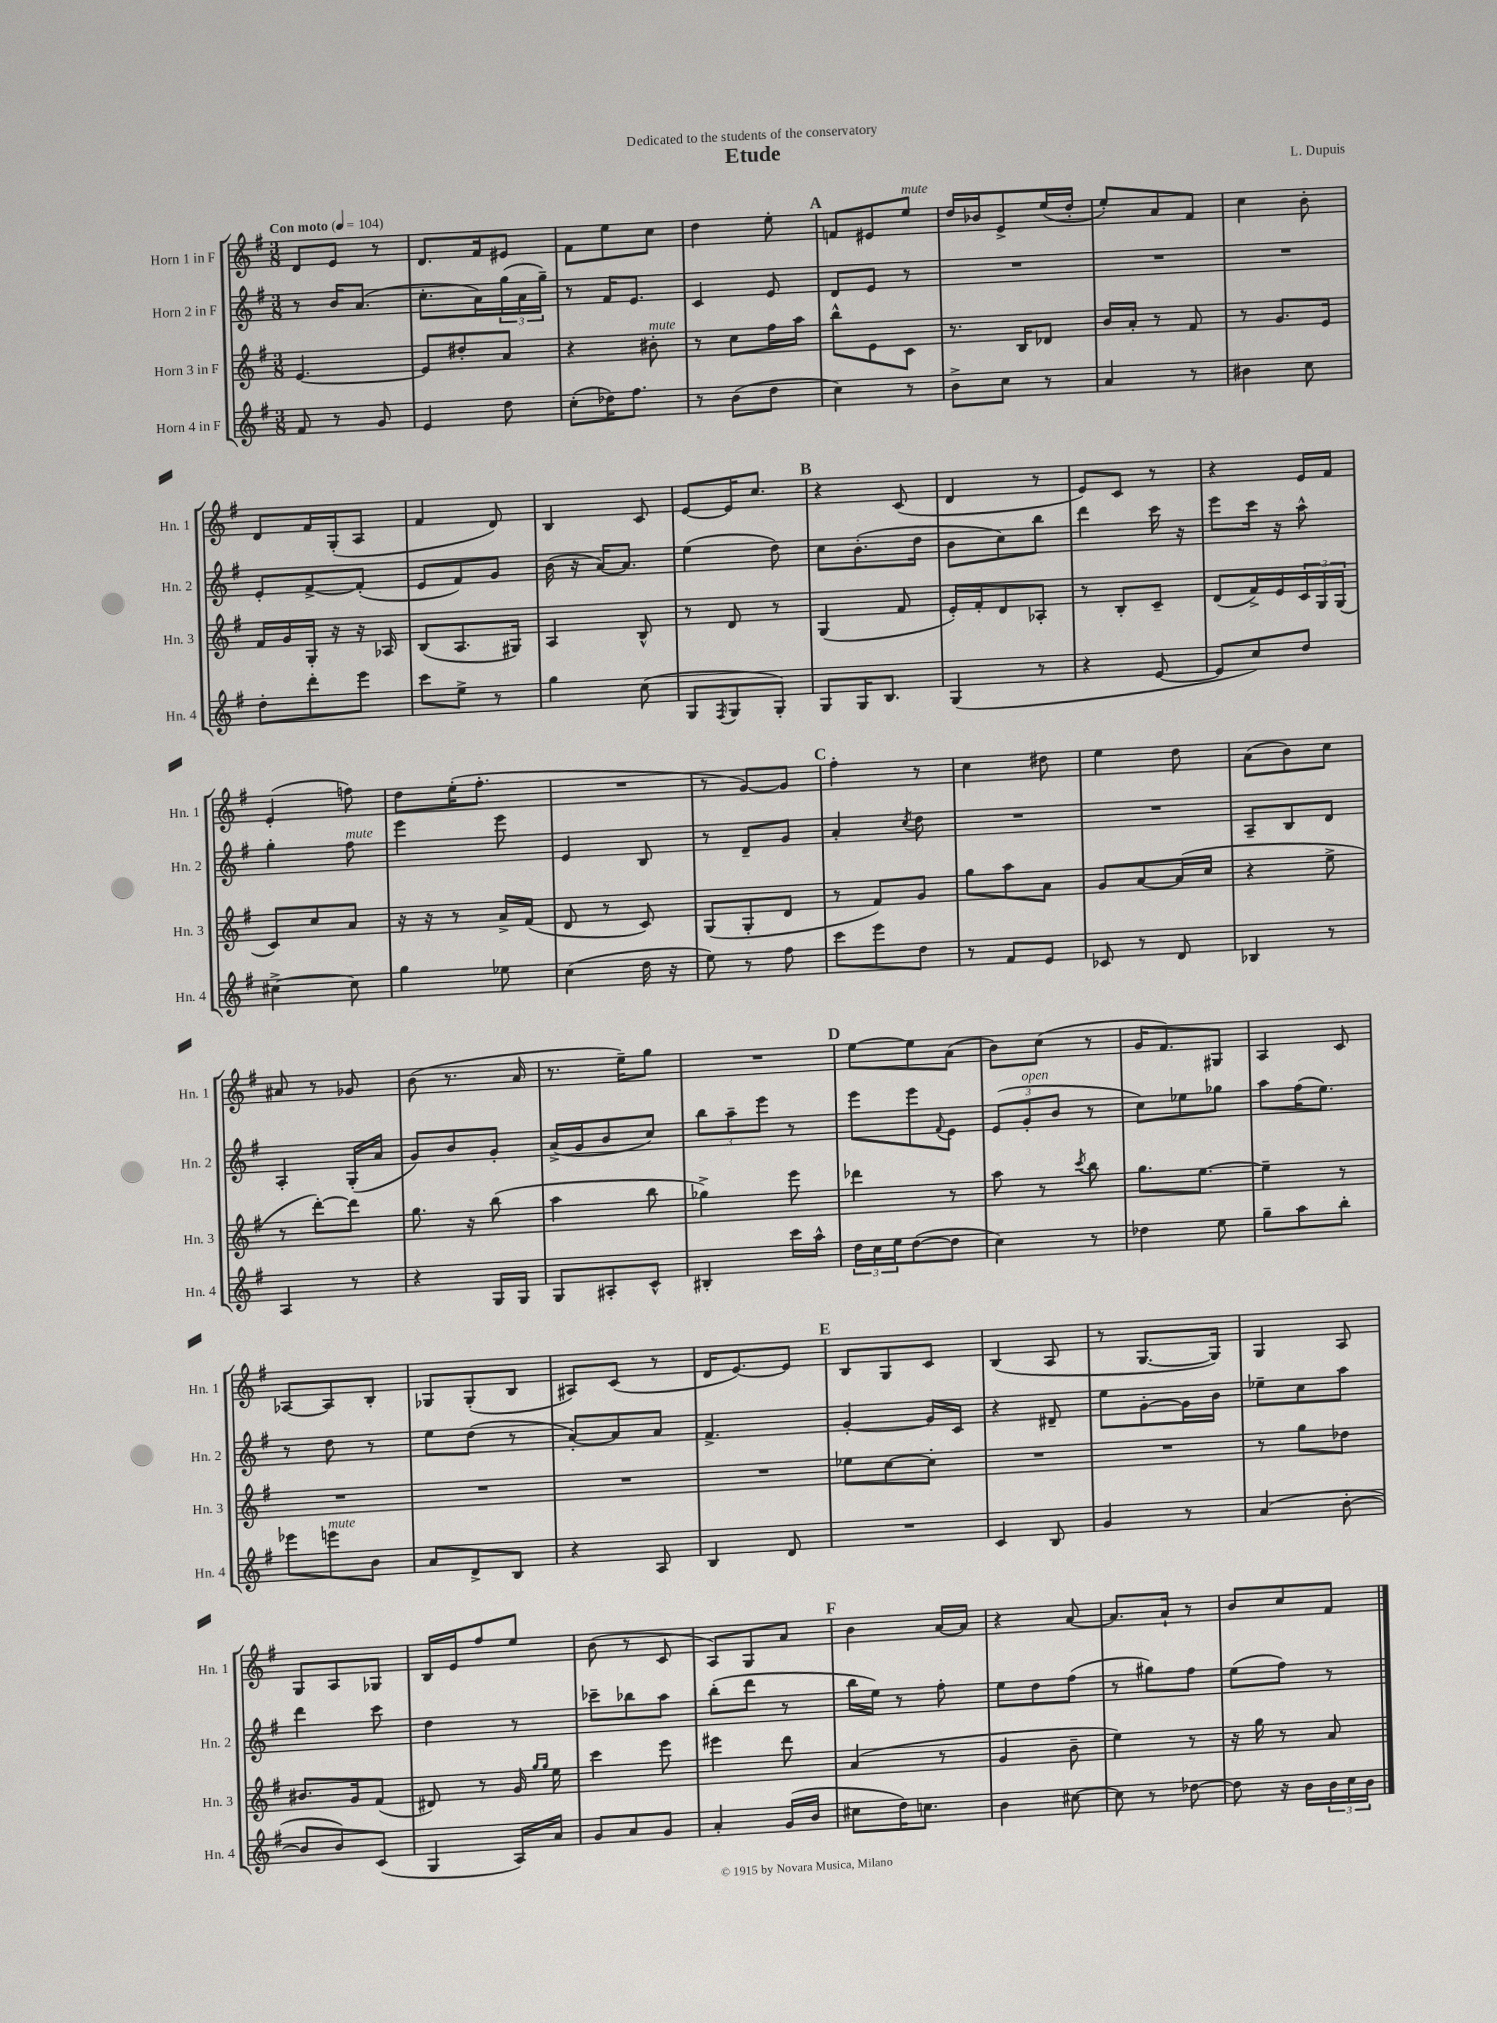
\header { title = "Etude" composer = "L. Dupuis" dedication = "Dedicated to the students of the conservatory" }
<<
\new StaffGroup <<
\new Staff = "s0" \with { instrumentName = "Horn 1 in F" shortInstrumentName = "Hn. 1" } {
    \clef treble \key g \major \numericTimeSignature \time 3/8 \tempo "Con moto" 4 = 104
    d'8 e'8 r8 |
    d'8. fis'16 eis'8 |
    fis'8 e''8 c''8 |
    d''4 e''8-. |
    \mark \markup { \bold "A" } f'8 eis'8 e''8^\markup { \italic "mute" } |
    d''16 bes'16 e'8-> e''16( d''16-. |
    e''8-.) a'8 fis'8 |
    c''4 b'8-. |
    d'8 fis'16 g16-.( a8 |
    fis'4 d'8) |
    b4 c'8 |
    e'8~ e'16 c''8. |
    \mark \markup { \bold "B" } r4 c'8( |
    d'4 r8 |
    e'8) c'8 r8 |
    r4 e'16 fis'16 |
    e'4-.( f''8) |
    d''8 e''16-.( fis''8.-. |
    R4. |
    r8 g'8~) g'8 |
    \mark \markup { \bold "C" } fis''4-. r8 |
    c''4 dis''8 |
    e''4 d''8 |
    a'8( b'8) c''8 |
    ais'8 r8 ges'8 |
    b'8( r8. a'16 |
    r8. e''16--) g''8 |
    R4. |
    \mark \markup { \bold "D" } e''8~ e''8 a'8( |
    b'8) c''8( r8 |
    g'16 fis'8.) gis8 |
    a4 c'8 |
    aes8~ aes8 b8-. |
    ges8 ges8-.( b8 |
    ais8) c'8( r8 |
    d'16 e'8.~) e'8 |
    \mark \markup { \bold "E" } b8 g8 c'8 |
    b4( a8 |
    r8 g8.~ g16) |
    g4 a8 |
    g8 a8 ges8 |
    b16 e'16 fis''8 e''8 |
    b'8( r8 c'8 |
    a8) g8 a'8 |
    \mark \markup { \bold "F" } b'4 a'16~ a'16 |
    r4 a'8~ |
    a'8. a'16-! r8 |
    b'8 c''8 fis'8 \bar "|." |
}
\new Staff = "s1" \with { instrumentName = "Horn 2 in F" shortInstrumentName = "Hn. 2" } {
    \clef treble \key g \major \numericTimeSignature \time 3/8
    r8 b'16 a'8.( |
    c''8.-. a'16) \tuplet 3/2 { g''16( a'16 g''16--) } |
    r8 fis'16 e'8. |
    c'4 e'8 |
    \mark \markup { \bold "A" } d'8 e'8 r8 |
    R4. |
    R4. |
    R4. |
    e'8-. fis'8~-> fis'8-.( |
    e'8 fis'8) g'8 |
    b'16( r16 a'16~) a'8. |
    e''4( d''8) |
    \mark \markup { \bold "B" } c''8 b'8.-.( d''16 |
    b'8 c''8) b''8 |
    d'''4 c'''16 r16 |
    e'''8 c'''16 r16 a''8-^ |
    g''4-. fis''8^\markup { \italic "mute" } |
    e'''4 e'''8 |
    e'4 b8 |
    r8 d'8-- g'8 |
    \mark \markup { \bold "C" } a'4-. \acciaccatura { c''8 } d''8 |
    R4. |
    R4. |
    a8-- b8 d'8 |
    a4-. g16-.( a'16 |
    g'8) b'8 g'8-. |
    a'16->( g'16 b'8 c''8) |
    \tuplet 3/2 { b''8 a''8-- e'''8 } r8 |
    \mark \markup { \bold "D" } e'''8 e'''8 \appoggiatura { fis'8 } e'8 |
    \tuplet 3/2 { e'8( g'8-.^\markup { \italic "open" } b'8 } r8 |
    c''8) ees''8 ges''8 |
    a''8 fis''16( e''8.) |
    r8 d''8 r8 |
    e''8 d''8( r8 |
    a'8~-.) a'8 a'8 |
    fis'4.-> |
    \mark \markup { \bold "E" } g'4~-. g'16 c'16 |
    r4 dis'8-- |
    e''8 g'8~-. g'16 b'16 |
    ees''8-- c''8 a''8 |
    d'''4 c'''8 |
    d''4 r8 |
    ces'''8-- bes''8 a''8 |
    b''8-.( d'''8 r8 |
    \mark \markup { \bold "F" } b''16 e''16) r8 fis''8-. |
    e''8 d''8 fis''8( |
    r8 gis''8) fis''8 |
    e''8( fis''8) r8 \bar "|." |
}
\new Staff = "s2" \with { instrumentName = "Horn 3 in F" shortInstrumentName = "Hn. 3" } {
    \clef treble \key g \major \numericTimeSignature \time 3/8
    e'4.~ |
    e'8 dis''8-. a'8 |
    r4 bis'8-.^\markup { \italic "mute" } |
    r8 c''8 fis''16 a''16 |
    \mark \markup { \bold "A" } b''8-^ e'8 c'8 |
    r8. b16 des'8 |
    b'16 a'16-. r8 fis'8 |
    r8 g'8. e'16 |
    fis'16 g'16 g16-. r16 r16 aes16 |
    b8( a8. gis16) |
    a4 b8-^ |
    r8 d'8 r8 |
    \mark \markup { \bold "B" } g4( fis'8 |
    e'16-.) fis'16-. d'8 aes8-. |
    r8 b8-. c'8-- |
    d'8( fis'16->) e'16 \tuplet 3/2 { c'16 g16 g16( } |
    c'8) c''8 a'8 |
    r16 r16 r8 a'16-> fis'16( |
    d'8 r8 c'8) |
    g8( g8-. d'8 |
    \mark \markup { \bold "C" } r8 fis'8) g'8 |
    g''8 a''8 a'8 |
    g'8 a'8~ a'16( c''16 |
    r4 e''8-> |
    r8 d'''8~-.) d'''8 |
    g''8. r16 b''8( |
    a''4 b''8 |
    ges''4->) e'''8 |
    \mark \markup { \bold "D" } des'''4 r8 |
    a''8 r8 \acciaccatura { c'''8 } b''8 |
    g''8. e''8.~ |
    e''4-- r8 |
    R4. |
    R4. |
    R4. |
    R4. |
    \mark \markup { \bold "E" } ees''8 c''8~ c''8-. |
    R4. |
    R4. |
    r8 g''8 des''8 |
    bis'8. g'16 fis'8( |
    dis'8) r8 g'16 \grace { g''16 g''16 } e''16 |
    c'''4 e'''8 |
    eis'''4 d'''8 |
    \mark \markup { \bold "F" } a'4( r8 |
    g'4 b'8-- |
    e''4) r8 |
    r16 g''16 r8 a'8 \bar "|." |
}
\new Staff = "s3" \with { instrumentName = "Horn 4 in F" shortInstrumentName = "Hn. 4" } {
    \clef treble \key g \major \numericTimeSignature \time 3/8
    fis'8 r8 g'8 |
    e'4 d''8 |
    c''8-.( des''16) fis''8. |
    r8 b'8( d''8 |
    \mark \markup { \bold "A" } c''4) r8 |
    b'8-> c''8 r8 |
    a'4 r8 |
    bis'4 c''8 |
    d''8-. d'''8-. e'''8 |
    c'''8 e''8-> r8 |
    g''4 c''8( |
    g8 \acciaccatura { fis8 } g8 g8-.) |
    \mark \markup { \bold "B" } g8 g16 b8. |
    g4( r8 |
    r4 e'8~ |
    e'8 c''8) d''8 |
    cis''4~-> cis''8 |
    g''4 ees''8 |
    c''4( d''16 r16 |
    e''8) r8 fis''8 |
    \mark \markup { \bold "C" } c'''8 e'''8 d''8 |
    r8 fis'8 e'8 |
    ces'8 r8 d'8 |
    bes4 r8 |
    a4 r8 |
    r4 g16 g16 |
    g8 ais8-. c'8-^ |
    bis4-. c'''16 a''16-^ |
    \mark \markup { \bold "D" } \tuplet 3/2 { d''16 c''16 e''16 } d''8~( d''8 |
    c''4) r8 |
    des''4 e''8 |
    g''8-- a''8 b''8-. |
    ees'''8 e'''8^\markup { \italic "mute" } b'8 |
    a'8 d'8-> b8 |
    r4 a8 |
    b4 d'8 |
    \mark \markup { \bold "E" } R4. |
    c'4 b8 |
    g'4 r8 |
    a'4( b'8~-. |
    b'8 b'8) c'8( |
    g4 a16) a'16 |
    g'8 a'8 g'8 |
    a'4-. g'16( b'16 |
    \mark \markup { \bold "F" } cis''8 d''16) c''8. |
    b'4 cis''8~ |
    cis''8 r8 des''8~ |
    des''8 r16 b'16 \tuplet 3/2 { b'16 c''16 b'16 } \bar "|." |
}
>>
>>
\layout { \context { \Score \remove "Bar_number_engraver" } }
